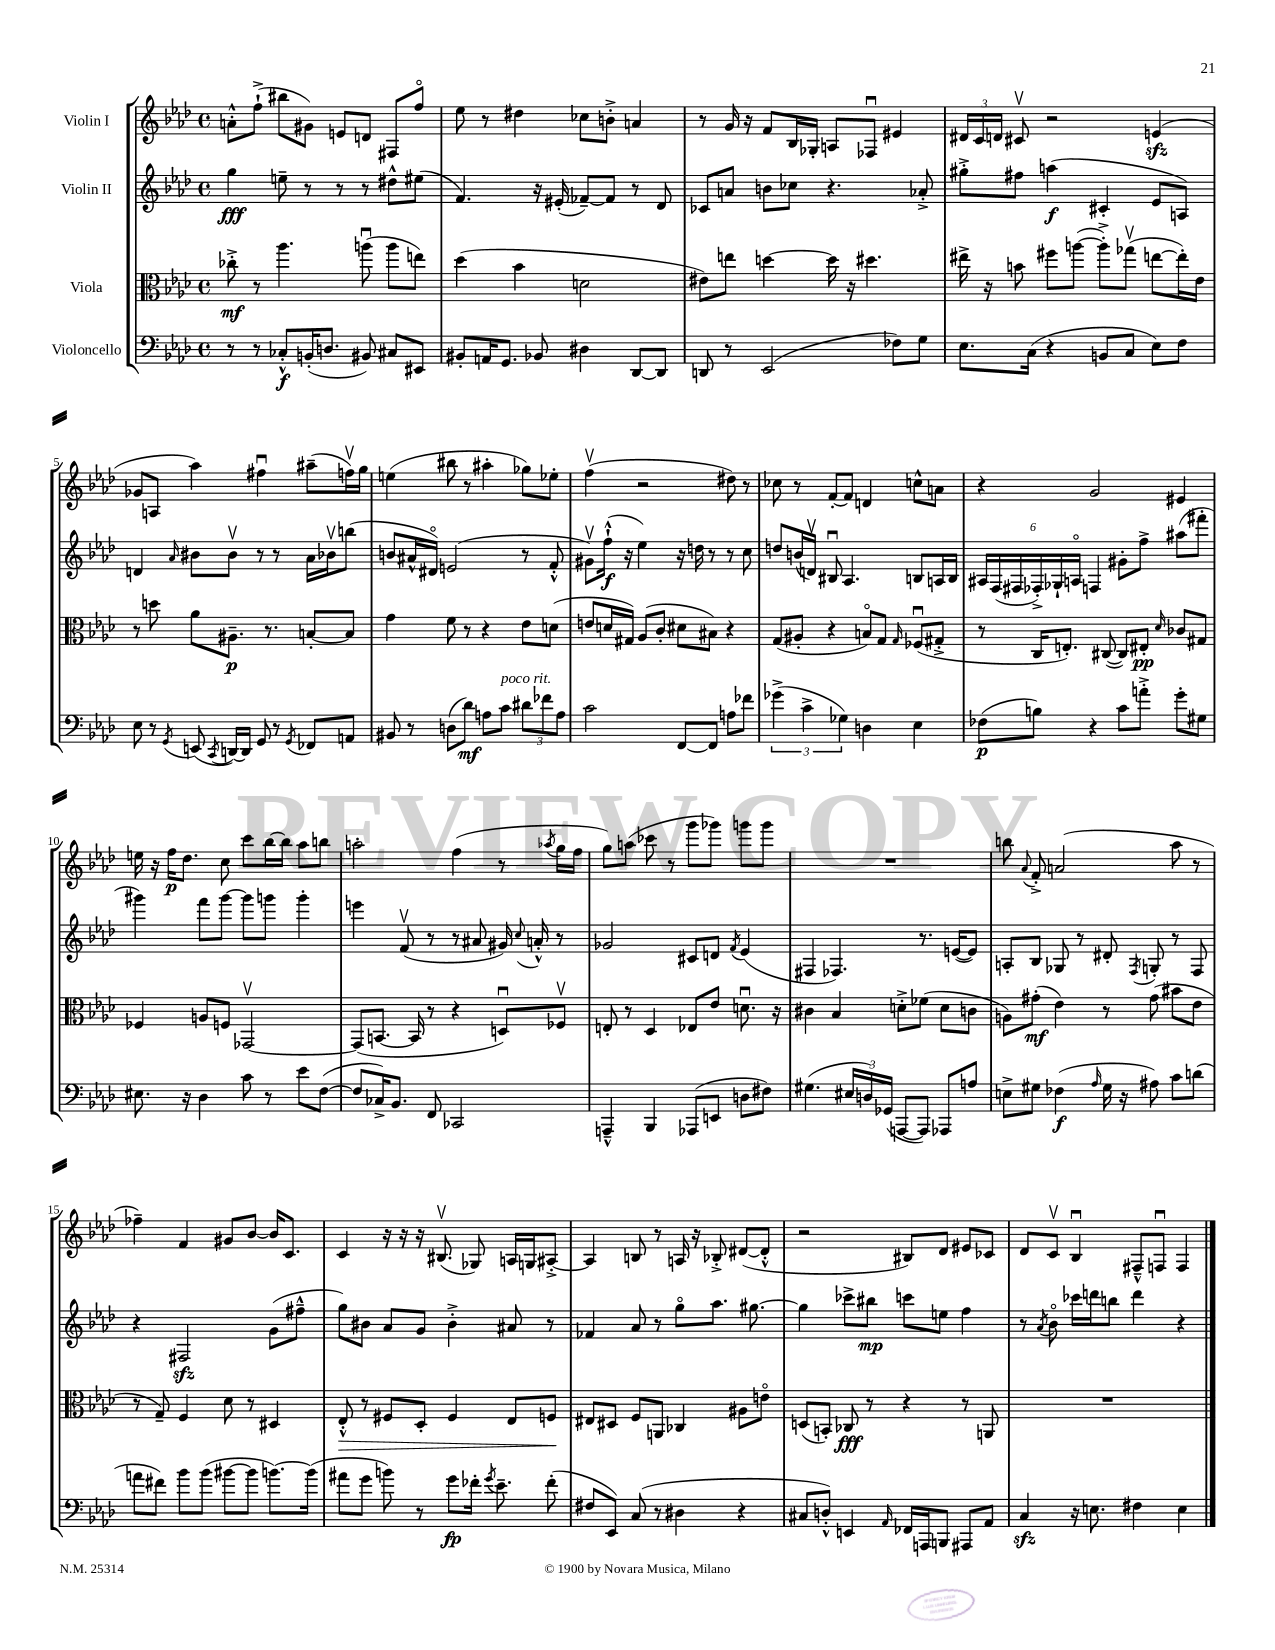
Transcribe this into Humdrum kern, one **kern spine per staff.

**kern	**kern	**kern	**kern
*staff4	*staff3	*staff2	*staff1
*clefF4	*clefC3	*clefG2	*clefG2
*k[b-e-a-d-]	*k[b-e-a-d-]	*k[b-e-a-d-]	*k[b-e-a-d-]
*M4/4	*M4/4	*M4/4	*M4/4
*met(c)	*met(c)	*met(c)	*met(c)
8r	8cc-'^	4gg	8a'^^
8r	8r	.	(8ff`^
8C-'^^	4.aa-	8ee~	8bb#
(16BB'	.	8r	8g#)
8.D	.	.	.
.	.	8r	8e
8BB#)	(8aau	8r	8d
8C#	8aa	8dd#^^	8F#
8EE#	8ee)	(8ee#	8ffo
=	=	=	=
8BB#'	(4dd-	4.f)	8ee-
16AA	.	.	8r
8.GG	.	.	.
.	4b-	.	4dd#
8BB-	.	16r	.
.	.	(16e#'	.
4D#	2d	[8f-~)	8cc-
.	.	8f-]	8b'^
[8DD-	.	8r	4a
8DD-]	.	8d-	.
=	=	=	=
8DD	8e#)	8c-	8r
8r	8ee	8a	16g
.	.	.	16r
(2EE-	[4dd	8b	8f
.	.	8cc-	16B-
.	.	.	16G-'
.	16dd]	4.r	8A
.	16r	.	.
.	4.dd#	.	8F-u
8F-)	.	.	4e#
8G	.	8a-'^	.
=	=	=	=
8.E-	16ee#^	8gg#'^	24d#
.	.	.	24c
.	16r	.	.
.	.	.	24d
.	8b	8ff#	8c#v
(16C	.	.	.
4r	8ff#	(4aa	2r
.	([8aa	.	.
8BB	8aa'^])	4c#'	.
8C	(8gg-v	.	.
8E-)	[8ee	8e-	(4e
8F	16ee'])	8A)	.
.	16e-	.	.
=	=	=	=
8E-	8r	4d	8g-
8r	8dd	.	8A
8qGG	.	16qqa-	.
(8EE	8a-	8b#	4aa-)
8qCC	.	.	.
[16DD)	8.A#~	8b#v	.
16DD]	.	.	.
8GG	.	8r	4ff#u
.	8.r	.	.
8r	.	8r	.
8qGG	.	.	.
8FF-	[8B'	16a-	(8aa#~
.	.	16b-v	.
8AA	8B]	(8bb	16ffv)
.	.	.	16gg
=	=	=	=
8BB#	4g	8b	(4ee
8r	.	16a#^^	.
.	.	16d#o)	.
(8D	8f	(2e	8bb#
8d-)	8r	.	8r
8A	4r	.	4aa#'
8c	.	.	.
12d#	8e-	8r	8gg-)
12f-	.	.	.
.	(8d	8f'^^	8ee-'
12A	.	.	.
=	=	=	=
2c	8e	8g#v)	(4ffv
.	16d	(16ff`^^	.
.	16G#)	16r	.
.	(8A-	4ee-)	2r
.	8c'	.	.
[8FF	8d#	16r	.
.	.	16dd	.
8FF]	8B#)	8r	.
8A	4r	8r	8dd#)
8f-	.	8cc	8r
=	=	=	=
(6g-^	(8G	8dd	8cc-
.	8A#'	(16b	8r
6c^	.	.	.
.	.	16dv)	.
.	4r	8B#u	[8f'
6G-)	.	.	.
.	.	4.A-	8f]
4D	8Bo)	.	4d
.	8G	.	.
.	16qqG	.	.
4E-	(8F-u	8B	8cc^^
.	8G#'^	16A	8a
.	.	16B	.
=	=	=	=
(8F-	8r	24A#	4r
.	.	(24F	.
.	.	24F#	.
8B)	16C	24F-'^)	.
.	.	24G-`	.
.	8.E')	.	.
.	.	24Ao	.
4r	.	4F	2g
.	([8C#	.	.
8c	8C#])	8g#'	.
8a'^	8E#'	8ff^	.
.	16qqd-	.	.
8g'	8c-	(8aa#	4e#
8G#	8G#	8fff#'	.
=	=	=	=
8.E#	4F-	4ggg#)	16ee
.	.	.	16r
.	.	.	16ff
16r	.	.	8.dd-
4D-	8A	8fff	.
.	8F	[8ggg#	8cc
8c	[2GG-v	8ggg#]	8ccc
8r	.	8ggg	[16bb-
.	.	.	16bb-]
8e-	.	4ggg'	8aa-
([8F	.	.	8bb
=	=	=	=
8F]	(8GG-]	4eee	2aa'
16C-^)	[8.BB	.	.
8.BB-	.	.	.
.	.	(8fv	.
.	16BB]	.	.
8FF	8r	8r	.
2CC-	4r	8r	(4ff
.	.	8a#	.
.	8Du)	16g#)	8r
.	.	8qqcc	.
.	.	16a'^^	.
.	.	.	8qaa-
.	8F-v	8r	16gg
.	.	.	16ff
=	=	=	=
4AAA~^^	8E'	2g-	8gg)
.	8r	.	(8aa
4BBB-	4D-	.	8ccc-
.	.	.	8r
(8AAA-	8E-	8c#	8ggg
8EE	8e-	8d	8ggg-)
.	.	8qf	.
8D	8.du	(4e-	8ggg
8F#)	.	.	8ggg
.	16r	.	.
=	=	=	=
(4.G#	4c#	4F#	1r
.	4B-	4.F-)	.
24E#	.	.	.
24D)	.	.	.
(24GG-	.	.	.
[8AAA	8d'^	.	.
8AAA])	(8f-	8.r	.
8AAA-	8d	.	.
.	.	([16e	.
8A	8c	8e])	.
=	=	=	=
8E^	8A)	8A'	8bb
.	.	.	8qqa-
8G#	(8g#'	8B-	8f'^
(4F-	4e-)	8G-	(2a
.	.	8r	.
16qqA-	.	.	.
16G#	8r	8d#'	.
16r	.	.	.
.	.	8qF	.
8A#)	(8g#	8G'	.
8c	8b#	8r	8aa-
(8d	8e-	8F	8r
=	=	=	=
8a	8r	4r	4ff-~)
8f#)	8G~)	.	.
8b-	4F	2F#	4f
(8b-	.	.	.
[8b#	8d-	.	8g#
8b#]	8r	.	[8b-
[8.b)	4D#	(8g	16b-]
.	.	.	8.c
.	.	8ff#~^^	.
(16b]	.	.	.
=	=	=	=
8a#	8E-'^^	8gg)	4c
8g	8r	8b#	.
8b)	8F#	8a-	16r
.	.	.	16r
8r	8D-'	8g	16r
.	.	.	(8.B#v
8g	4F#	4b#'^	.
16f-'	.	.	8G-)
8qg	.	.	.
8.e-~	.	.	.
.	8E-	8a#	16A
.	.	.	16G
(8f-'	8F	8r	[8A#'^
=	=	=	=
8F#	8E#	4f-	4A#]
8EE-)	8D#	.	.
(8C	8F	8a-	8B
8r	8AA	8r	8r
4D#	4C-	8ggo	16A
.	.	.	16r
.	.	8.aa-	8B-'^
4r	8A#	.	([8d#
.	.	[8.gg#	.
.	8eo	.	8d#'^^]
=	=	=	=
8C#	(8D	4gg#]	2r
8D'^^)	8BB')	.	.
4EE	8C-	8ccc-^	.
.	8r	8bb#	.
16qqAA-	.	.	.
16FF-	4r	8ccc	8B#)
16AAA	.	.	.
8BBB	.	8ee	8d-
8AAA#	8r	4ff	8e#
8AA-	8AA	.	8c-
=	=	=	=
4C	1r	8r	8d-
.	.	8qa-	.
.	.	8b-o	8cv
16r	.	16ccc-	4B-u
8.E	.	16ddd	.
.	.	8bb	.
4F#	.	4ddd	8F#~^^
.	.	.	8Fu
4E	.	4r	4F
==	==	==	==
*-	*-	*-	*-
